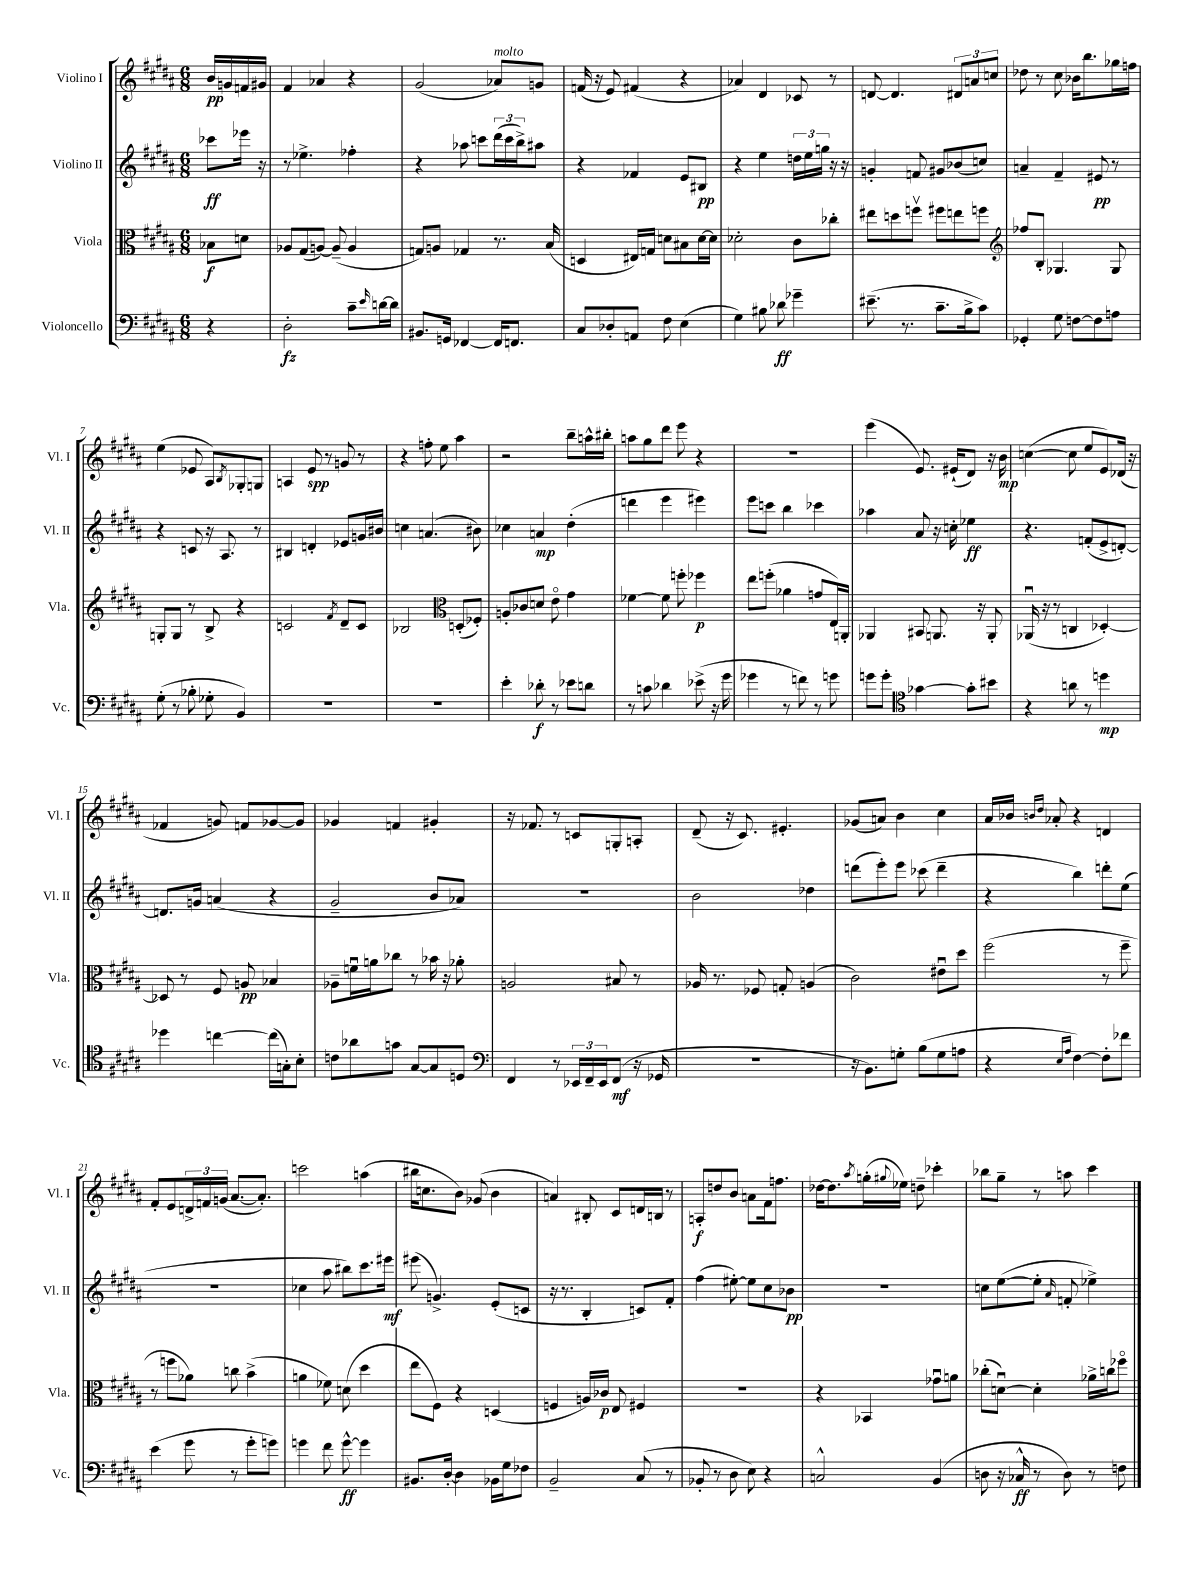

**kern	**dynam	**kern	**dynam	**kern	**dynam	**kern	**dynam
*part4	*part4	*part3	*part3	*part2	*part2	*part1	*part1
*staff4	*staff4	*staff3	*staff3	*staff2	*staff2	*staff1	*staff1
*I"Violoncello	*	*I"Viola	*	*I"Violino II	*	*I"Violino I	*
*I'Vc.	*	*I'Vla.	*	*I'Vl. II	*	*I'Vl. I	*
*clefF4	*	*clefC3	*	*clefG2	*	*clefG2	*
*k[f#c#g#d#a#]	*	*k[f#c#g#d#a#]	*	*k[f#c#g#d#a#]	*	*k[f#c#g#d#a#]	*
*M6/8	*	*M6/8	*	*M6/8	*	*M6/8	*
=	=	=	=	=	=	=	=
4r	.	8B-X\L	f	8ccc-X\L	ff	16b/LL	pp
.	.	.	.	.	.	16gn/	.
.	.	8dn\J	.	16eee-X\Jk	.	16fn/	.
.	.	.	.	16r	.	16g#X/JJ	.
=1	=1	=1	=1	=1	=1	=1	=1
2D#'\	fz	8A-X/L	.	8r	.	4f#/	.
.	.	(8G#/	.	4.ee-X^\	.	.	.
.	.	[8An/J)	.	.	.	4a-X/	.
.	.	(8A~/]	.	.	.	.	.
8c#~\L	.	4A/	.	4ff-X'\	.	4r	.
16qqe/	.	.	.	.	.	.	.
[16dn\L	.	.	.	.	.	.	.
16d\JJ]	.	.	.	.	.	.	.
=2	=2	=2	=2	=2	=2	=2	=2
8.BB#X/L	.	8Gn/L)	.	4r	.	(2g#/	.
.	.	8An/J	.	.	.	.	.
16GGn/Jk	.	.	.	.	.	.	.
[4FF-X/	.	4G-X/	.	8aa-X\	.	.	.
.	.	.	.	8cccn\L	.	.	.
!	!	!	!	!	!	!LO:TX:a:i:t=molto	!
16FF-/KL]	.	8.r	.	(24ddd#\L	.	8a-X/L)	.
.	.	.	.	24ccc\	.	.	.
8.FFn/J	.	.	.	.	.	.	.
.	.	.	.	24bb^\J)	.	.	.
.	.	.	.	8aa#X\J	.	8gn/J	.
.	.	(16B/	.	.	.	.	.
=3	=3	=3	=3	=3	=3	=3	=3
8C#/L	.	4Dn/	.	4r	.	(16fn/	.
.	.	.	.	.	.	16r	.
8D-X'/	.	.	.	.	.	8e/)	.
8AAn/J	.	16E#X/LL)	.	4f-X/	.	(4f#X/	.
.	.	16Gn/JJ	.	.	.	.	.
8F#\	.	8dn\L	.	.	.	.	.
(4E\	.	8B#X\	.	8e/L	.	4r	.
.	.	[16d\L	.	8B#X/J	pp	.	.
.	.	16d\JJ]	.	.	.	.	.
=4	=4	=4	=4	=4	=4	=4	=4
4G#\)	.	2d-X'\	.	4r	.	4a-X/)	.
8B#X\	.	.	.	4ee\	.	4d#/	.
8d-X\	ff	.	.	.	.	.	.
4g-X~\	.	8c#\L	.	24ddn\LL	.	8c-X/	.
.	.	.	.	24ee\	.	.	.
.	.	.	.	24ggn\JJ	.	.	.
.	.	8cc-X'\J	.	16r	.	8r	.
.	.	.	.	16r	.	.	.
=5	=5	=5	=5	=5	=5	=5	=5
(8.e#X~\	.	8ee#X\L	.	4gn'/	.	[8dn/	.
.	.	8ddn\	.	.	.	4.d/]	.
8.r	.	.	.	.	.	.	.
.	.	8ffnv\J	.	8fn/	.	.	.
8.c#~\L	.	8ff#X\L	.	8g#X/L	.	.	.
.	.	8een\	.	(8b-X/	.	12d#X/L	.
16B^\k	.	.	.	.	.	.	.
.	.	.	.	.	.	12an/	.
8c#\J)	.	8ffn\J	.	8ccn/J)	.	.	.
.	.	.	.	.	.	12ccn/J	.
=6	=6	=6	=6	=6	=6	=6	=6
*	*	*clefG2	*	*	*	*	*
4GG-X'/	.	8ff-X/L	.	4an~/	.	8dd-X\	.
.	.	8B'/J	.	.	.	8r	.
8G#\	.	4.G-X/	.	4f#~/	.	8cc#\	.
[8Fn\L	.	.	.	.	.	16b-X\KL	.
.	.	.	.	.	.	8.bb\	.
8F\]	.	.	.	8e#X/	pp	.	.
8An\J	.	8G-/	.	8r	.	16gg-X\L	.
.	.	.	.	.	.	16ffn\JJ	.
!!LO:LB:g=z
=7	=7	=7	=7	=7	=7	=7	=7
(8G#'\	.	8Gn'/L	.	4r	.	(4ee\	.
8r	.	8G/J	.	.	.	.	.
8B-X'\	.	8r	.	8cn/	.	8e-X/	.
8G-X'\	.	8B^/	.	16r	.	8A#/L)	.
.	.	.	.	8.A#/	.	.	.
.	.	.	.	.	.	8qB/	.
4BB/)	.	4r	.	.	.	8G-X'/	.
.	.	.	.	8r	.	8Gn/J	.
=8	=8	=8	=8	=8	=8	=8	=8
2.r	.	2cn/	.	4B#X/	.	4An/	.
.	.	.	.	4dn'/	.	8e/	spp
.	.	.	.	.	.	8r	.
.	.	8qf#/	.	.	.	.	.
.	.	8d#~/L	.	8e-X/L	.	8gn/	.
.	.	8c/J	.	16gn/L	.	8r	.
.	.	.	.	16b#X/JJ	.	.	.
=9	=9	=9	=9	=9	=9	=9	=9
2.r	.	2B-X/	.	4ccn\	.	4r	.
.	.	.	.	(4.an/	.	8ffn'\	.
.	.	.	.	.	.	8ee\	.
*	*	*clefC3	*	*	*	*	*
.	.	(8Dn'/L	.	.	.	4aa#\	.
.	.	8F-X'/J)	.	8b#X\)	.	.	.
=10	=10	=10	=10	=10	=10	=10	=10
4e'\	.	8An'/L	.	4cc-X\	.	2r	.
.	.	8c-X/	.	.	.	.	.
8d-X'\	f	8dn/J	.	4an/	mp	.	.
8r	.	8e\	.	.	.	.	.
8e-X\L	.	4g#\	.	(4dd#'\	.	8bb~\L	.
8dn\J	.	.	.	.	.	16aan^^\L	.
.	.	.	.	.	.	16bb#X'\JJ	.
=11	=11	=11	=11	=11	=11	=11	=11
8r	.	[4f-X\	.	4dddn\	.	8aan\L	.
8cn\	.	.	.	.	.	8gg#\	.
4d-X\	.	8f-\]	.	4eee\	.	8ddd#\J	.
.	.	8ffn'\	.	.	.	8eee\	.
(8e-X^\	.	4ff-X\	p	4eee#X\)	.	4r	.
16r	.	.	.	.	.	.	.
16g#\	.	.	.	.	.	.	.
=12	=12	=12	=12	=12	=12	=12	=12
4g-X\	.	8ee\L	.	8eee\L	.	2.r	.
.	.	(8ffn'\J	.	8cccn\J	.	.	.
8r	.	4a-X\	.	4bb\	.	.	.
8fn\)	.	.	.	.	.	.	.
8r	.	8gn/L	.	4ccc-X\	.	.	.
8gn\	.	16E/L)	.	.	.	.	.
.	.	16AAn'/JJ	.	.	.	.	.
=13	=13	=13	=13	=13	=13	=13	=13
8gn\L	.	4AA-X/	.	4aa-X\	.	(4eee\	.
8g'\J	.	.	.	.	.	.	.
*clefC4	*	*	*	*	*	*	*
[4g-X\	.	8BB#X/	.	8a#/	.	8.e/)	.
.	.	8.AAn/	.	16r	.	.	.
.	.	.	.	16ccn'\	.	(16e#X`/KL	.
8g-'\L]	.	.	.	4ee-X\	ff	8d#/J)	.
.	.	16r	.	.	.	.	.
8b#X\J	.	8AA'/	.	.	.	16r	.
.	.	.	.	.	.	16b\	mp
=14	=14	=14	=14	=14	=14	=14	=14
4r	.	(16AA-Xu/	.	4.r	.	([4ccn\	.
.	.	16r	.	.	.	.	.
.	.	8r	.	.	.	.	.
8an\	.	4Cn/	.	.	.	8cc\]	.
8r	.	.	.	(8fn'/L	.	8ee/L	.
4ddn\	mp	[4D-X'/)	.	8e^/	.	8e/)	.
.	.	.	.	[8dn'/J)	.	(16d-X/Jk	.
.	.	.	.	.	.	16r	.
!!LO:LB:g=z
=15	=15	=15	=15	=15	=15	=15	=15
4dd-X\	.	8D-X/]	.	8.dn/L]	.	4f-X/	.
.	.	8r	.	.	.	.	.
.	.	.	.	16gn/Jk	.	.	.
[4ccn\	.	8F#/	.	(4an/	.	8gn/)	.
.	.	8An/	pp	.	.	8fn/L	.
(16cc\LL]	.	4B-X/	.	4r	.	[8g-X/	.
16Gn'\J)	.	.	.	.	.	.	.
8B'\J	.	.	.	.	.	8g-/J]	.
=16	=16	=16	=16	=16	=16	=16	=16
8cn\L	.	8A-X~\L	.	2g#~/	.	4g-X/	.
8a-X\	.	16fnu\L	.	.	.	.	.
.	.	16an\J	.	.	.	.	.
8gn\J	.	8cc-X\J	.	.	.	4fn/	.
[8G#/L	.	8r	.	.	.	.	.
8G#/]	.	16b-X\	.	8b/L	.	4g#X'/	.
.	.	16r	.	.	.	.	.
8Dn/J	.	8a-X'\	.	8a-X/J)	.	.	.
=17	=17	=17	=17	=17	=17	=17	=17
*clefF4	*	*	*	*	*	*	*
4FF#/	.	2An/	.	2.r	.	16r	.
.	.	.	.	.	.	8.f-X/	.
8r	.	.	.	.	.	8r	.
24EE-X/LL	.	.	.	.	.	8cn/L	.
24FF#~/	.	.	.	.	.	.	.
24EE-/J	.	.	.	.	.	.	.
(8FF#/J	mf	8B#X/	.	.	.	8Gn'/	.
16r	.	8r	.	.	.	8An'/J	.
16GG-X/	.	.	.	.	.	.	.
=18	=18	=18	=18	=18	=18	=18	=18
2.r	.	16A-X/	.	2b\	.	(8d#~/	.
.	.	8.r	.	.	.	.	.
.	.	.	.	.	.	16r	.
.	.	.	.	.	.	8.c#/)	.
.	.	8F-X/	.	.	.	.	.
.	.	8Gn'/	.	.	.	4.e#X'/	.
.	.	(4An/	.	4dd-X\	.	.	.
=19	=19	=19	=19	=19	=19	=19	=19
16r	.	2c#\)	.	(8dddn\L	.	(8g-X/L	.
8.BB\L)	.	.	.	.	.	.	.
.	.	.	.	8eee'\)	.	8an/J)	.
8Gn'\J	.	.	.	8eee\J	.	4b\	.
(8B\L	.	.	.	(8ccc-X\	.	.	.
8G\	.	8e#Xu\L	.	4ddd~\	.	4cc#\	.
8An\J	.	8dd#\J	.	.	.	.	.
=20	=20	=20	=20	=20	=20	=20	=20
4r	.	(2ff#\	.	4r	.	16a#/LL	.
.	.	.	.	.	.	16b-X/JJ	.
.	.	.	.	.	.	16qqbn/LL	.
.	.	.	.	.	.	16qqdd#/JJ	.
.	.	.	.	.	.	8a-X'/	.
16qqE/LL	.	.	.	.	.	.	.
16qqA#/JJ	.	.	.	.	.	.	.
[4F#\)	.	.	.	4bb\)	.	4r	.
8F#'\L]	.	8r	.	8dddn'\L	.	4dn/	.
8f-X\J	.	8ff#~\	.	(8ee\J	.	.	.
!!LO:LB:g=z
=21	=21	=21	=21	=21	=21	=21	=21
(4e\	.	8r	.	2.r	.	8f#'/L	.
.	.	8ffn\L	.	.	.	8e/	.
8g#\	.	8a-X\J)	.	.	.	24dn^/L	.
.	.	.	.	.	.	24fn/	.
.	.	.	.	.	.	(24gn/JJ	.
8r	.	8ccn\	.	.	.	[8.a#/L	.
8g#'\L	.	(4b^\	.	.	.	.	.
.	.	.	.	.	.	8.a#'/J])	.
8gn\J)	.	.	.	.	.	.	.
=22	=22	=22	=22	=22	=22	=22	=22
4gn\	.	4an\	.	4cc-X\	.	2cccn\	.
8f#\	.	8f-X\)	.	8aa#\	.	.	.
[8g^^\	ff	(8dn\	.	8bb#X\L)	.	.	.
4g\]	.	4dd#\	.	8.ccc#\	.	(4aan\	.
.	.	.	.	16eee#X\Jk	mf	.	.
=23	=23	=23	=23	=23	=23	=23	=23
8.BB#X/L	.	8ee\L	.	(8eee#X\	.	16bb#X\KL	.
.	.	.	.	.	.	8.ccn\	.
.	.	8F#\J)	.	4.gn^/)	.	.	.
[16D#'/Jk	.	.	.	.	.	.	.
4D#\]	.	4r	.	.	.	8b\J)	.
.	.	.	.	.	.	(8g-X/	.
16BB-X\LL	.	(4Dn/	.	(8e'/L	.	4b\	.
16G#\J	.	.	.	.	.	.	.
8F-X\J	.	.	.	8cn/J	.	.	.
=24	=24	=24	=24	=24	=24	=24	=24
2BB~/	.	4Fn/	.	16r	.	4an/)	.
.	.	.	.	8.r	.	.	.
.	.	16An/LL)	.	4B'/	.	8B#X'/	.
.	.	16c-X/JJ	p	.	.	.	.
.	.	8E/	.	.	.	8c#/L	.
(8C#/	.	4F#X/	.	8cn/L)	.	16dn/L	.
.	.	.	.	.	.	16Bn/JJ	.
8r	.	.	.	8f#'/J	.	8r	.
=25	=25	=25	=25	=25	=25	=25	=25
8BB-X'/	.	2.r	.	(4ff#\	.	8An'/L	f
8r	.	.	.	.	.	8ddn/	.
8D#\	.	.	.	[8ee#X'\)	.	8b/J	.
8E\)	.	.	.	8ee#\L]	.	8an\L	.
4r	.	.	.	8cc#\	.	16f#\k	.
.	.	.	.	.	.	8.ffn\J	.
.	.	.	.	8b-X\J	pp	.	.
=26	=26	=26	=26	=26	=26	=26	=26
2Cn^^/	.	4r	.	2.r	.	[16dd-X\KL	.
.	.	.	.	.	.	8.dd-\]	.
.	.	.	.	.	.	8qaa#/	.
.	.	4BB-X/	.	.	.	(16ggn'\L	.
.	.	.	.	.	.	8qqgg#X/	.
.	.	.	.	.	.	16ee-X\JJ)	.
.	.	.	.	.	.	8ddn~\	.
(4BB/	.	8g-Xu\L	.	.	.	4ccc-X'\	.
.	.	8an\J	.	.	.	.	.
=27	=27	=27	=27	=27	=27	=27	=27
8Dn\	.	(8cc-X'\L	.	8ccn\L	.	8bb-X\L	.
16r	.	[8dnu\J)	.	([8ee\	.	8gg#~\J	.
16C-X^^/	ff	.	.	.	.	.	.
8r	.	4d'\]	.	8ee'\J]	.	8r	.
.	.	.	.	16qqa#/	.	.	.
8D\)	.	.	.	8fn'/	.	8aan\	.
8r	.	16a-X^\LL	.	4ee-X^\)	.	4ccc#\	.
.	.	16ccn\J	.	.	.	.	.
8Fn\	.	8ff-X\J	.	.	.	.	.
==	==	==	==	==	==	==	==
*-	*-	*-	*-	*-	*-	*-	*-
